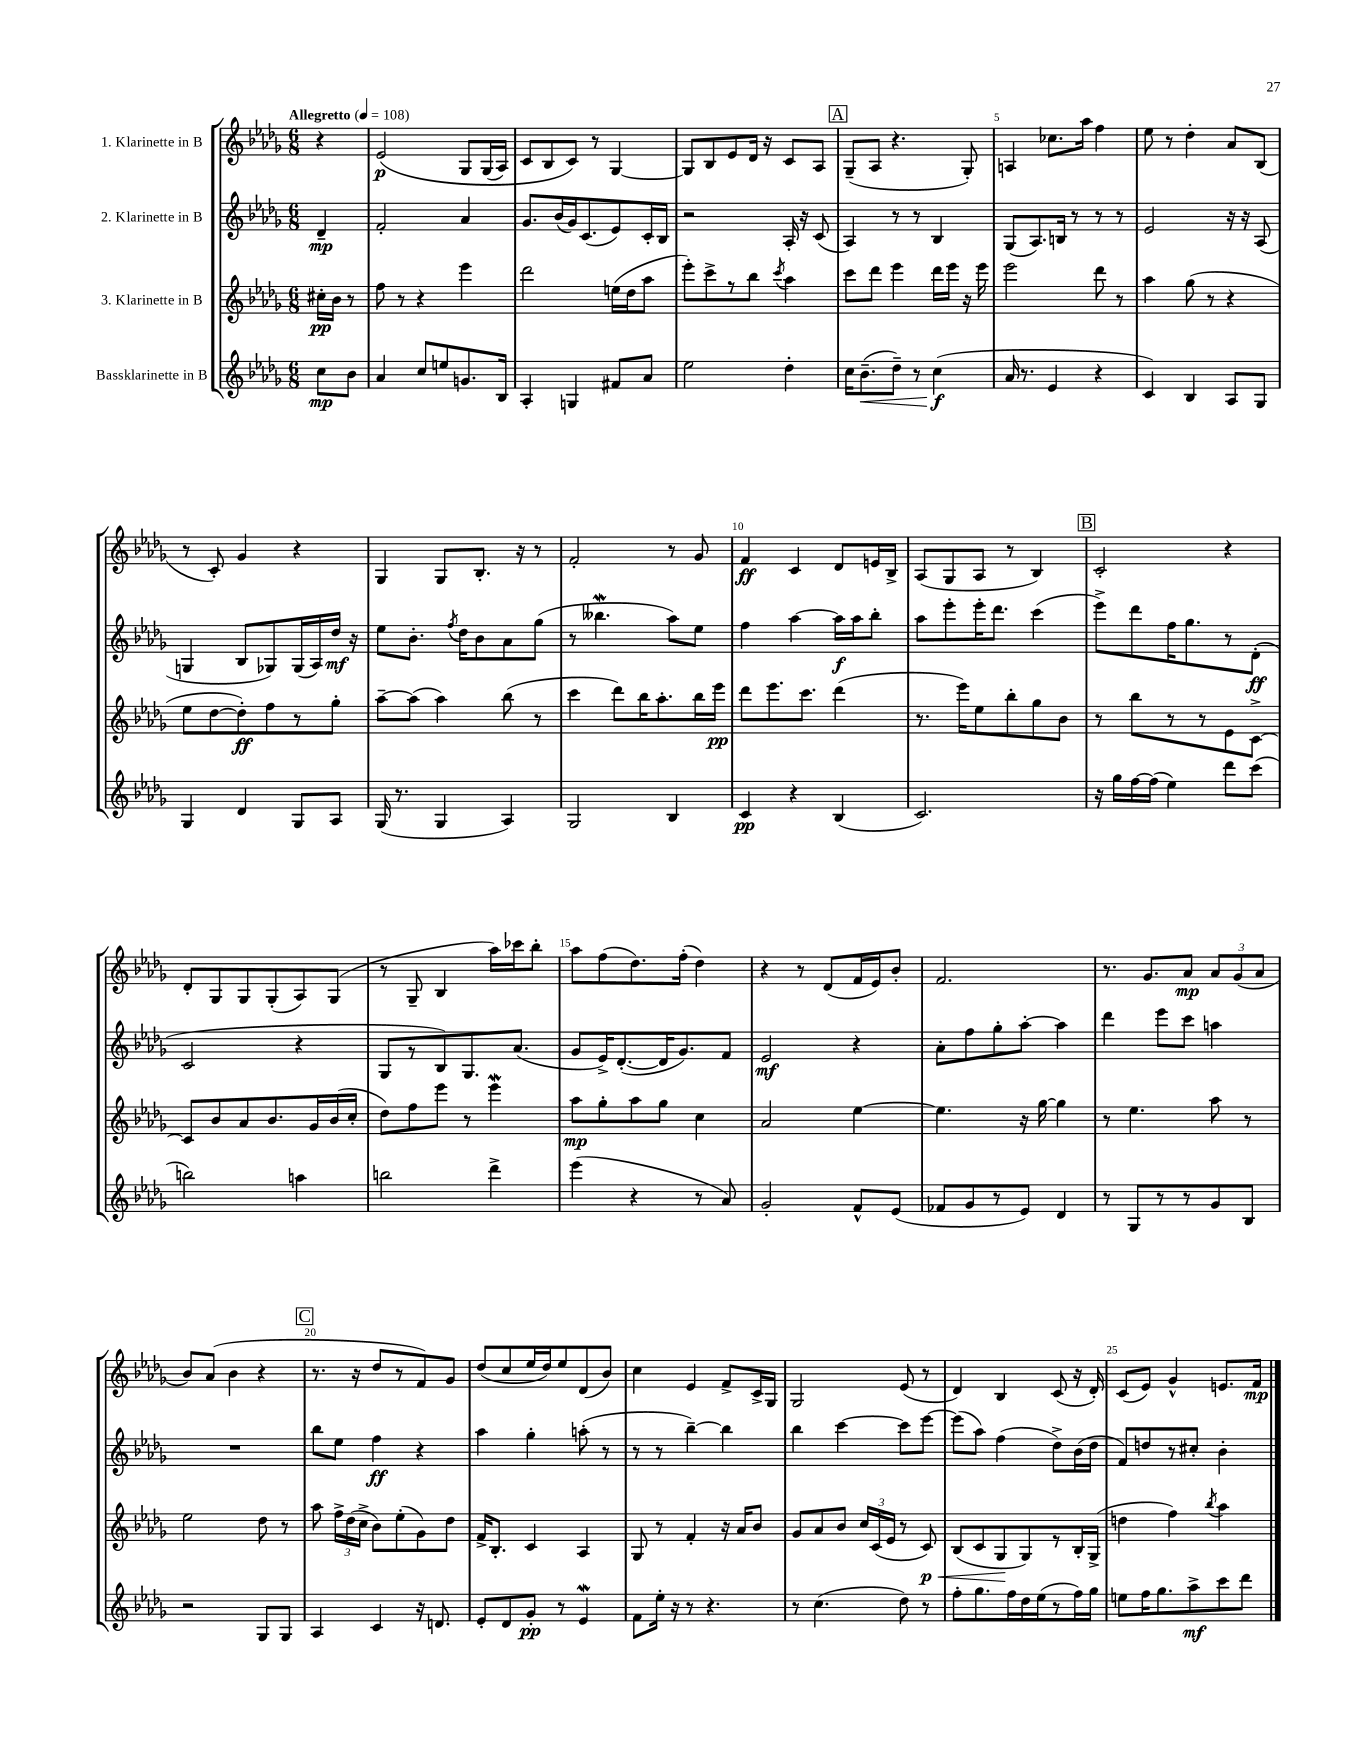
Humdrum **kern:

**kern	**kern	**kern	**kern
*staff4	*staff3	*staff2	*staff1
*clefG2	*clefG2	*clefG2	*clefG2
*k[b-e-a-d-g-]	*k[b-e-a-d-g-]	*k[b-e-a-d-g-]	*k[b-e-a-d-g-]
*M6/8	*M6/8	*M6/8	*M6/8
*MM108	*MM108	*MM108	*MM108
8cc	16cc#'	4d-~	4r
.	16b-	.	.
8b-	8r	.	.
=	=	=	=
4a-	8ff	2f'	&(2e-
.	8r	.	.
8cc	4r	.	.
8ee	.	.	.
8.g	4eee-	4a-	8G-
.	.	.	(16G-
16B-	.	.	16A-)
=	=	=	=
4A-'	2ddd-	8.g-	8c
.	.	.	8B-
.	.	(16b-	.
4G	.	16g-)	8c&)
.	.	(8.c	.
.	.	.	8r
8f#	(16ee	8e-)	[4G-
.	16dd-	.	.
8a-	8aa-	16c'	.
.	.	16B-	.
=	=	=	=
2ee-	8eee-')	2r	8G-]
.	8ccc^	.	8B-
.	8r	.	8e-
.	8bb-	.	16d-
.	.	.	16r
.	8qccc	.	.
4dd-'	4aa-	16A-'	8c
.	.	16r	.
.	.	(8c	8A-
=	=	=	=
16cc	8ccc	4A-)	(8G-~
(8.b-~	.	.	.
.	8ddd-	.	8A-
8dd-~)	4eee-	8r	4.r
8r	.	8r	.
(4cc	16ddd-	4B-	.
.	16eee-	.	.
.	16r	.	8G-')
.	16eee-	.	.
=	=	=	=
16a-	2eee-	(8G-	4A
8.r	.	.	.
.	.	8.A-)	.
4e-	.	.	8.cc-
.	.	16B	.
.	.	8r	.
.	.	.	16aa-
4r	8ddd-	8r	4ff
.	8r	8r	.
=	=	=	=
4c)	4aa-	2e-	8ee-
.	.	.	8r
4B-	(8gg-	.	4dd-'
.	8r	.	.
8A-	4r	16r	8a-
.	.	16r	.
8G-	.	(8A-	(8B-
=	=	=	=
4G-	8ee-	4G	8r
.	[8dd-	.	8c')
4d-	8dd-'])	8B-	4g-
.	8ff	8G-)	.
8G-	8r	(16G-	4r
.	.	16A-)	.
8A-	8gg-'	16dd-	.
.	.	16r	.
=	=	=	=
(16G-	[8aa-~	8ee-	4G-
8.r	.	.	.
.	(8aa-]	8.b-'	.
4G-	4aa-)	.	8G-
.	.	8qff	.
.	.	16dd-	.
.	.	8b-	8.B-'
4A-)	(8bb-	8a-	.
.	.	.	16r
.	8r	(8gg-	8r
=	=	=	=
2G-	4ccc	8r	2f'
.	.	4.bb--	.
.	8ddd-)	.	.
.	16bb-	.	.
.	8.aa-'	.	.
4B-	.	8aa-)	8r
.	16bb-	8ee-	8g-
.	16eee-	.	.
=	=	=	=
4c	8ddd-	4ff	4f
.	8.eee-	.	.
4r	.	[4aa-	4c
.	8.ccc	.	.
(4B-	(4ddd-	16aa-]	8d-
.	.	16aa-	.
.	.	8bb-'	16e
.	.	.	16B-^
=	=	=	=
2.c)	8.r	8aa-	(8A-
.	.	8eee-'	8G-
.	16eee-)	.	.
.	8ee-	16eee-'	8A-
.	.	8.ddd-	.
.	8bb-'	.	8r
.	8gg-	(4ccc	4B-)
.	8b-	.	.
=	=	=	=
16r	8r	8eee-^)	2c'
16gg-	.	.	.
[16ff	8bb-	8ddd-	.
(16ff]	.	.	.
4ee-)	8r	16ff	.
.	.	8.gg-	.
.	8r	.	.
8ddd-	8e-	8r	4r
(8ccc	[8c^	(8d-'	.
=	=	=	=
2bb)	8c]	2c	8d-'
.	8b-	.	8G-
.	8a-	.	8G-
.	8.b-	.	(8G-'
4aa	.	4r	8A-)
.	16g-	.	.
.	(16b-	.	(8G-
.	16cc'	.	.
=	=	=	=
2bb	8dd-)	8G-	8r
.	8ff	8r	8G-~
.	8eee-	8B-)	4B-
.	8r	8.G-	.
4ddd-^	4eee-	.	16aa-)
.	.	(8.a-	16ccc-
.	.	.	8bb-'
=	=	=	=
(4eee-	8aa-	8g-	8aa-
.	8gg-'	16e-^)	(8ff
.	.	([8.d-'	.
4r	8aa-	.	8.dd-)
.	8gg-	16d-]	.
.	.	8.g-)	(16ff'
8r	4cc	.	4dd-)
8a-)	.	8f	.
=	=	=	=
2g-'	2a-	2e-	4r
.	.	.	8r
.	.	.	(8d-
8f^^	[4ee-	4r	16f
.	.	.	16e-)
(8e-	.	.	8b-'
=	=	=	=
8f-	4.ee-]	8a-'	2.f
8g-	.	8ff	.
8r	.	8gg-'	.
8e-)	16r	[8aa-'	.
.	[16gg-	.	.
4d-	4gg-]	4aa-]	.
=	=	=	=
8r	8r	4ddd-	8.r
8G-	4.ee-	.	.
.	.	.	8.g-
8r	.	8eee-	.
8r	.	8ccc	8a-
8g-	8aa-	4aa	12a-
.	.	.	(12g-
8B-	8r	.	.
.	.	.	12a-
=	=	=	=
2r	2ee-	2.r	8b-)
.	.	.	(8a-
.	.	.	4b-
8G-	8dd-	.	4r
8G-	8r	.	.
=	=	=	=
4A-	8aa-	8bb-	8.r
.	24ff^	8ee-	.
.	(24dd-	.	.
.	.	.	16r
.	24cc^	.	.
4c	8b-)	4ff	8dd-
.	(8ee-'	.	8r
16r	8g-)	4r	8f)
8.d	.	.	.
.	8dd-	.	8g-
=	=	=	=
8e-'	16f^	4aa-	(8dd-
.	8.B-'	.	.
8d-	.	.	8cc
8g-'	4c	4gg-'	16ee-
.	.	.	16dd-)
8r	.	.	8ee-
4e-	4A-	(8aa'	(8d-
.	.	8r	8b-)
=	=	=	=
8f	8G-	8r	4cc
16ee-'	8r	8r	.
16r	.	.	.
8r	4f'	[4bb-~)	4e-
4.r	.	.	.
.	16r	4bb-]	8f^
.	16a-	.	.
.	8b-	.	16c^
.	.	.	16G-
=	=	=	=
8r	8g-	4bb-	2G-
(4.cc	8a-	.	.
.	8b-	[4ccc	.
.	24cc	.	.
.	(24c	.	.
.	24e-	.	.
8dd-)	8r	8ccc]	(8e-
8r	8c)	[8eee-	8r
=	=	=	=
8ff'	(8B-	(8eee-]	4d-)
8.gg-	8c	8aa-)	.
.	8G-	(4ff	4B-
16ff	.	.	.
16dd-	8G-)	.	.
(16ee-	.	.	.
8r	8r	8dd-^)	(8c
16ff)	16B-'	(16b-	16r
16gg-	(16G-^	16dd-	16d-')
=	=	=	=
8ee	4dd	8f)	(8c
16ff	.	8dd	8e-)
8.gg-	.	.	.
.	4ff)	8r	4g-^^
8aa-^	.	8cc#'	.
.	8qbb-	.	.
8ccc	4aa-	4b-'	8.e
8ddd-	.	.	.
.	.	.	16f
==	==	==	==
*-	*-	*-	*-
